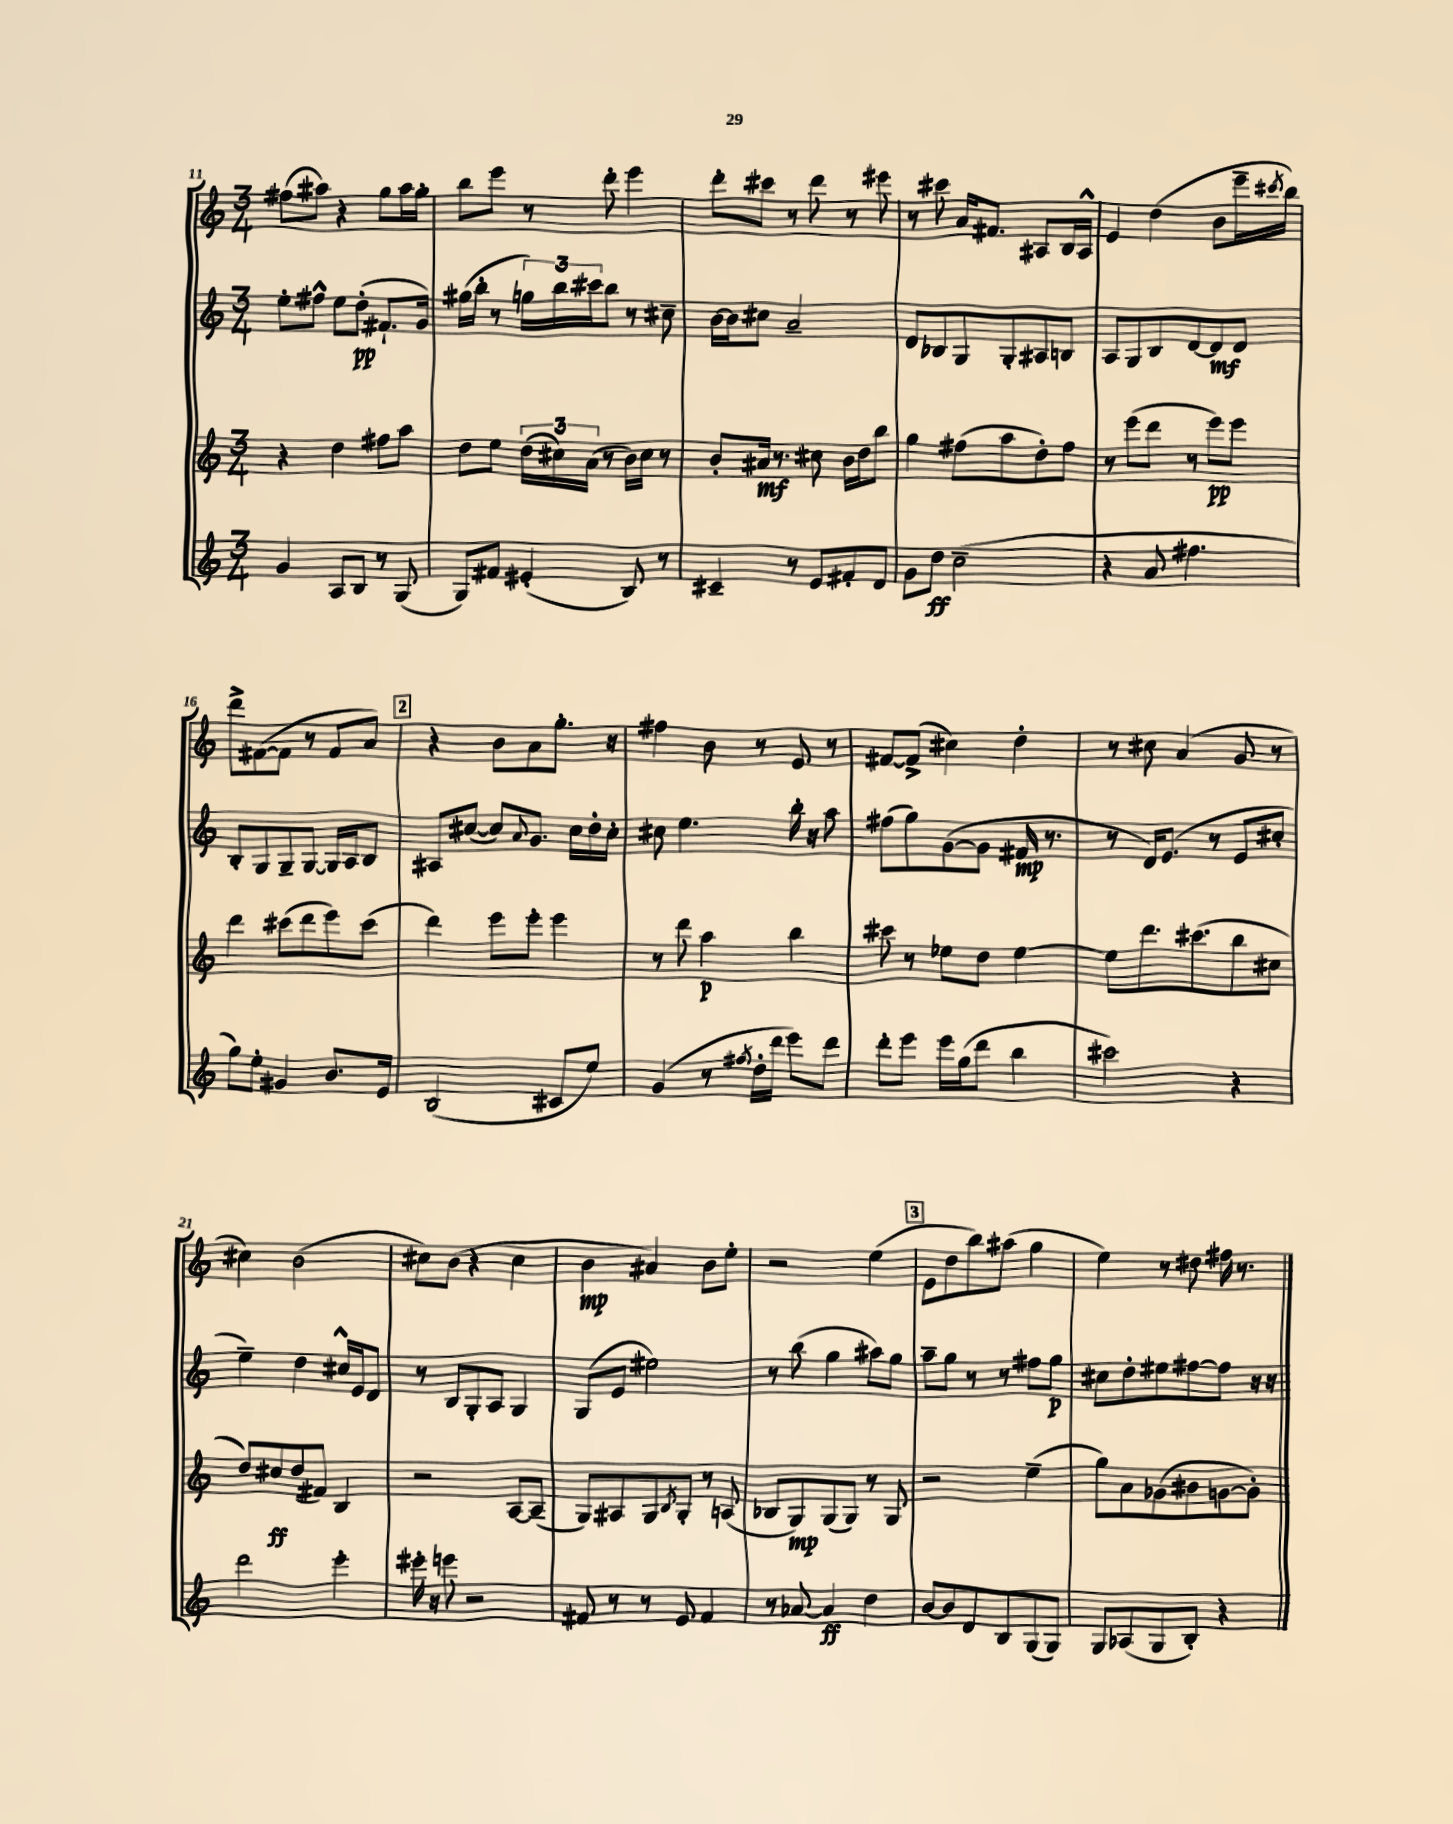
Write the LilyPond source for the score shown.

<<
\new StaffGroup <<
\new Staff = "s0" {
    \clef treble \key c \major \numericTimeSignature \time 3/4
    fis''8( ais''8) r4 g''8 ais''16 g''16-. |
    b''8 e'''8 r8 d'''8-. e'''4 |
    d'''8-. cis'''8 r8 d'''8 r8 eis'''8 |
    r8 cis'''8 a'16 fis'8. ais8 b16 ais16-^ |
    e'4 d''4( b'8 e'''16-- \acciaccatura { cis'''8 } b''16) |
    d'''8-> fis'8~( fis'8 r8 fis'8 a'8) |
    \mark \markup { \box "2" } r4 b'8 a'8 g''8.-. r16 |
    fis''4 b'8 r8 e'8 r8 |
    fis'8~ fis'8->( cis''4) d''4-. |
    r8 cis''8 a'4( g'8 r8 |
    cis''4) b'2( |
    cis''8) b'8( r4 cis''4 |
    b'4\mp ais'4) b'8 e''8-. |
    r2 e''4( |
    \mark \markup { \box "3" } e'8 d''8 b''8) ais''8( g''4 |
    e''4) r8 dis''8 fis''16 r8. \bar "|." |
}
\new Staff = "s1" {
    \clef treble \key c \major \numericTimeSignature \time 3/4
    e''8-. fis''8-^ e''8 d''8-.\pp( fis'8.-! g'16) |
    gis''16( b''16-. r8 \tuplet 3/2 { g''16) b''16 cis'''16 } b''8 r8 cis''8-- |
    b'16~ b'16 cis''8 a'2-- |
    d'8 bes8 g8 g8-. ais8 b8 |
    a8 g8 b8 d'8~ d'8\mf d'8 |
    b8-. g8 g8-- g8~ g16 a16 b8 |
    \mark \markup { \box "2" } ais8 cis''8~( cis''8) \appoggiatura { a'8 } g'8. cis''16 d''16-. cis''16-. |
    cis''8 e''4. b''16-. r16 a''8 |
    fis''8( g''8) g'8~( g'8 fis'16\mp r8. |
    r8 d'16) e'8.( r8 e'8 cis''8-. |
    e''4--) d''4 cis''16-^ e'16 d'8 |
    r8 b8 g8-. a8 g4 |
    g8( e'8 eis''2) |
    r8 b''8( g''4 ais''8) g''8 |
    \mark \markup { \box "3" } a''8-- g''8 r8 r8 fis''8 g''8\p |
    cis''8 d''8-. eis''8 fis''8~ fis''8 r16 r16 \bar "|." |
}
\new Staff = "s2" {
    \clef treble \key c \major \numericTimeSignature \time 3/4
    r4 d''4 fis''8 a''8 |
    d''8 e''8 \tuplet 3/2 { d''16( cis''16) a'16( } r8 b'16) cis''16 r8 |
    b'8-. ais'16\mf r8. cis''8 b'16 d''16 b''8 |
    g''4 fis''8( a''8 d''8-.) fis''8 |
    r8 e'''8( d'''8 r8 e'''8\pp) e'''8 |
    d'''4 cis'''8( d'''8 e'''8) cis'''8( |
    \mark \markup { \box "2" } d'''4) e'''8 e'''8-. e'''4 |
    r8 d'''8 a''4\p b''4 |
    cis'''8 r8 ees''8 d''8 ees''4~ |
    ees''8 d'''8. cis'''8.( b''8 cis''8 |
    d''8) cis''8\ff d''8( fis'8) b4 |
    r2 a8~ a8--( |
    g8) ais8 g8 \acciaccatura { b8 } g8-. r8 a8( |
    bes8 g8\mp) g8( g8) r8 g8 |
    \mark \markup { \box "3" } r2 e''4--( |
    g''8) a'8 ges'8( bis'8 g'8~ g'8-.) \bar "|." |
}
\new Staff = "s3" {
    \clef treble \key c \major \numericTimeSignature \time 3/4
    g'4 a8 b8 r8 g8( |
    g8) fis'8 eis'4-.( b8) r8 |
    cis'4-- r8 e'8 fis'8-. d'8 |
    g'8 d''8\ff c''2--( |
    r4 a'8 fis''4. |
    g''8) e''8-. gis'4 b'8. e'16 |
    \mark \markup { \box "2" } b2( cis'8 e''8) |
    g'4( r8 \acciaccatura { fis''8 } d''16-. d'''16 e'''8) d'''8 |
    d'''8-. e'''8 e'''16 g''16( d'''8 b''4 |
    cis'''2) r4 |
    d'''2 e'''4-. |
    eis'''16-. r16 e'''8 r2 |
    fis'8 r8 r8 e'8 fis'4 |
    r8 aes'8~ aes'4\ff d''4 |
    \mark \markup { \box "3" } b'8~ b'8 d'8 b8 g8( g8) |
    g8 aes8( g8 b8-.) r4 \bar "|." |
}
>>
>>
\layout { \context { \Score currentBarNumber = #11 } }
